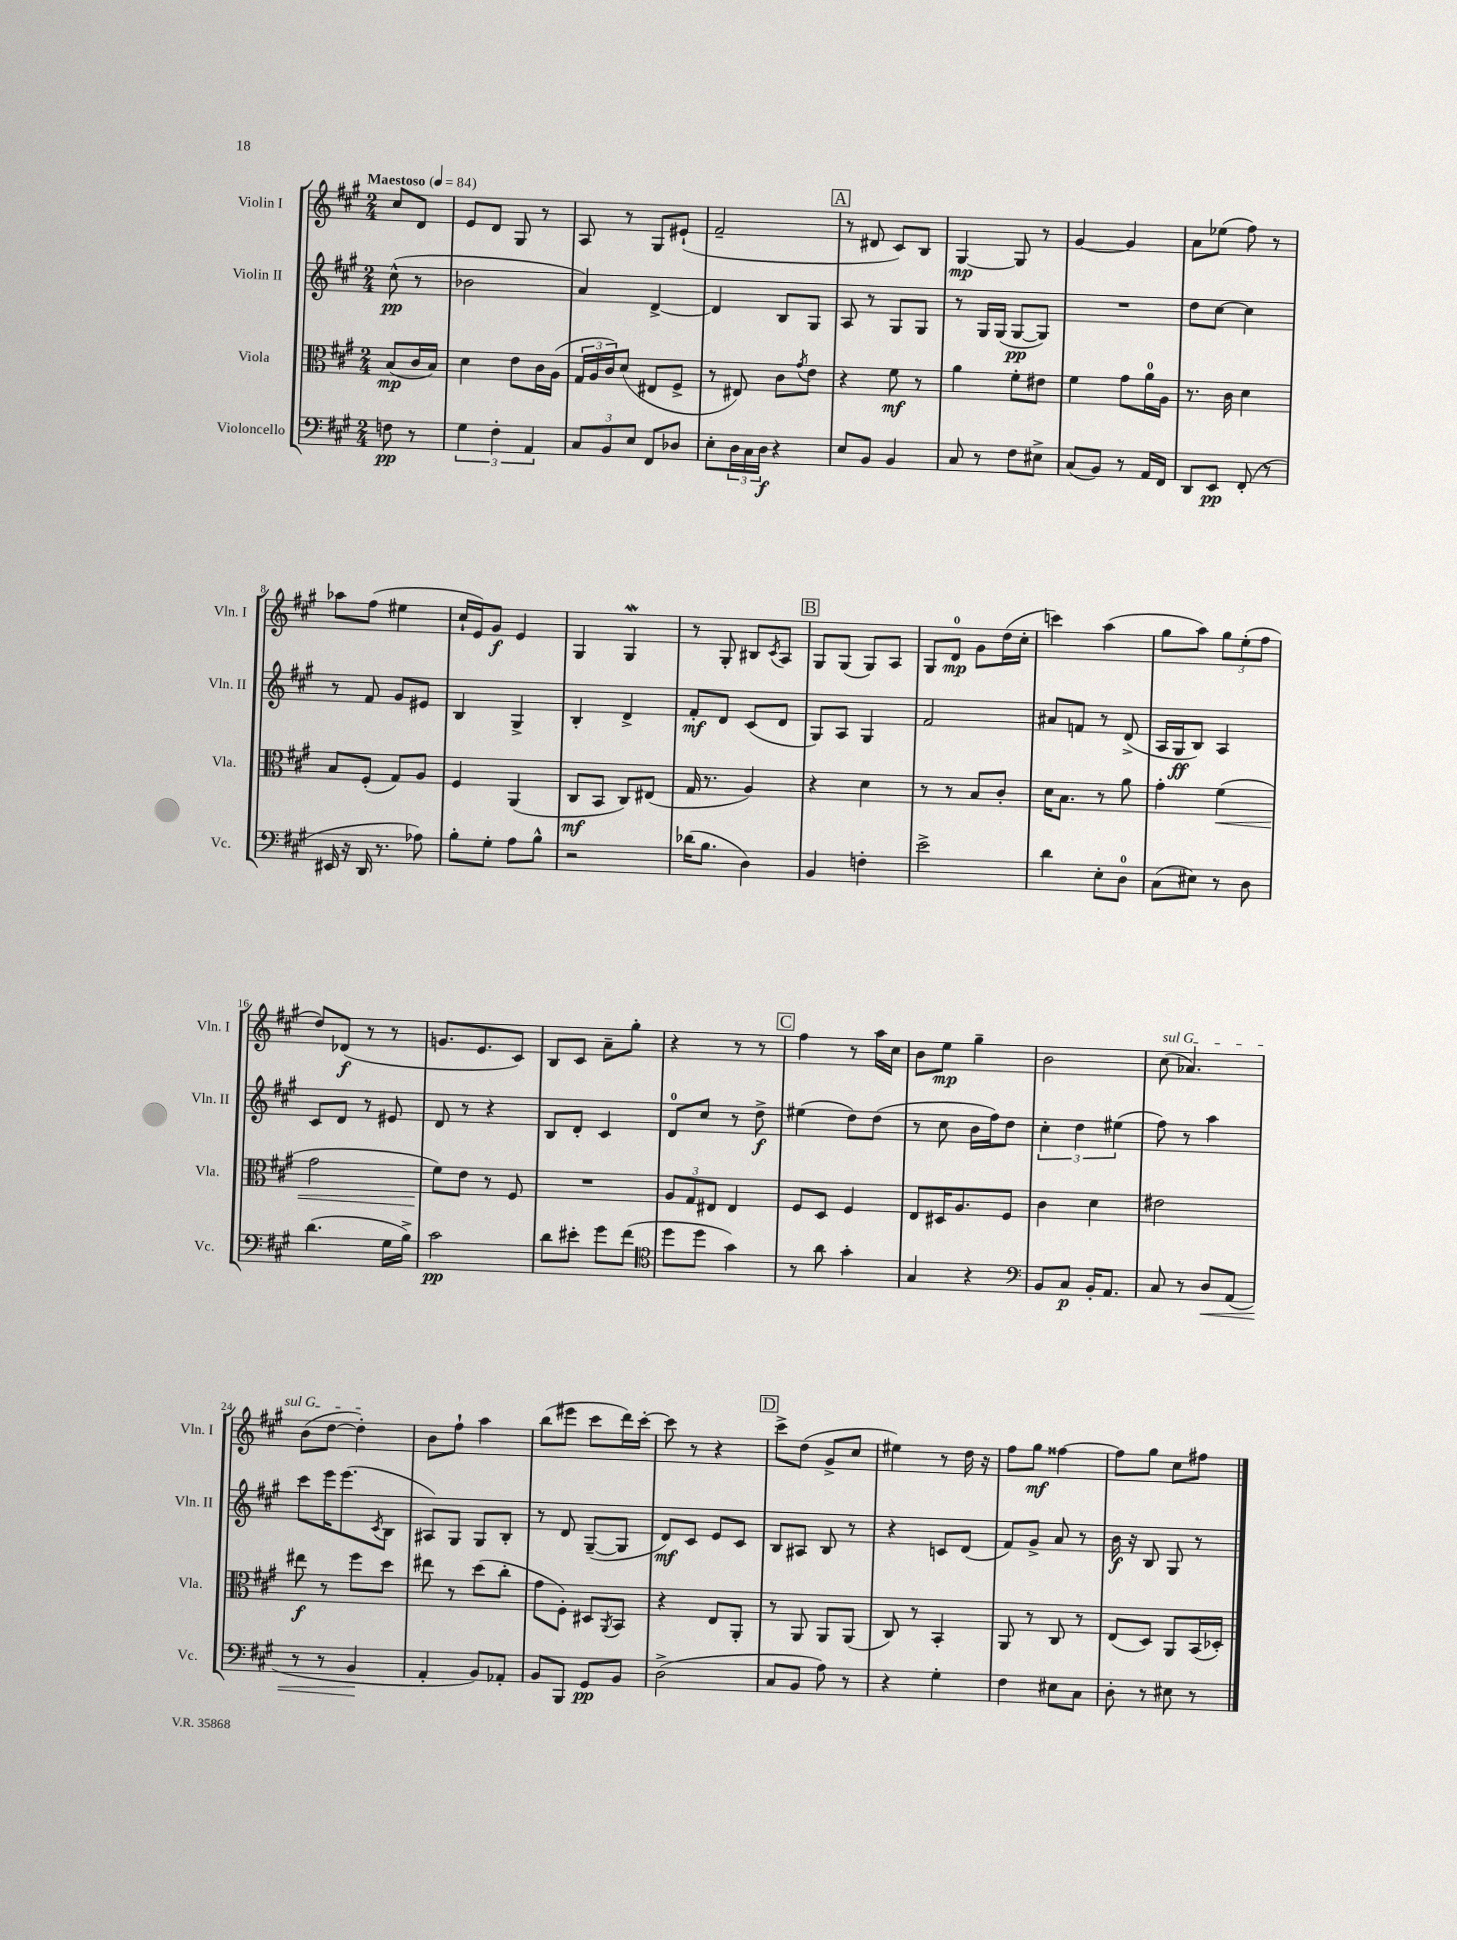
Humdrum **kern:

**kern	**kern	**kern	**kern
*staff4	*staff3	*staff2	*staff1
*clefF4	*clefC3	*clefG2	*clefG2
*k[f#c#g#]	*k[f#c#g#]	*k[f#c#g#]	*k[f#c#g#]
*M2/4	*M2/4	*M2/4	*M2/4
*MM84	*MM84	*MM84	*MM84
8F	(8B	(8cc#^^	8cc#
8r	16c#	8r	8d
.	16B)	.	.
=	=	=	=
6G#	4d	2b-	8e
.	.	.	8d
6F#'	.	.	.
.	8e	.	8G#
6AA	.	.	.
.	16c#	.	8r
.	(16A	.	.
=	=	=	=
12C#	24G#	4a)	8A
.	24A	.	.
12BB	24c#)	.	.
.	(8d	.	8r
12E	.	.	.
8FF#	8E#	[4d^	8G#
8D-	8F#^	.	(8e#`
=	=	=	=
8E'	8r	4d]	2f#~
24D	8E#)	.	.
24C#	.	.	.
24D	.	.	.
4r	8c#	8B	.
.	8qg#	.	.
.	8e	8G#	.
=	=	=	=
8E	4r	8A	8r
8BB	.	8r	8d#
4BB	8f#	8G#	8c#)
.	8r	8G#	8B
=	=	=	=
8C#	4a	8r	[4G#
8r	.	16G#	.
.	.	(16G#	.
8F#	8f#'	[8G#	8G#]
8E#^	8e#	8G#])	8r
=	=	=	=
(8C#	4f#	2r	[4g#
8BB)	.	.	.
8r	8g#	.	4g#]
16AA	16a	.	.
16FF#	16A	.	.
=	=	=	=
8DD	8.r	8dd	8a
8EE	.	[8cc#	(8ee-
.	16c#	.	.
(8FF#'	4d	4cc#]	8ff#)
8r	.	.	8r
=	=	=	=
16EE#	8B	8r	8aa-
16r	.	.	.
16DD	(8F#'	8f#	(8ff#
8.r	.	.	.
.	8G#)	8g#	4ee#
8A-)	8A	8e#	.
=	=	=	=
8B'	4F#	4B	16cc#`
.	.	.	16e)
8G#'	.	.	8g#
8A	(4AA	4G#^	4e
8B^^	.	.	.
=	=	=	=
2r	8C#	4B'	4G#
.	8BB	.	.
.	8C#)	4d^	4G#
.	(8E#	.	.
=	=	=	=
(16d-	16G#	8f#'	8r
8.B	8.r	.	.
.	.	8d	8G#'
4D)	4A)	(8c#	8B#
.	.	.	8qc#
.	.	8d	8A
=	=	=	=
4BB	4r	8G#)	8G#
.	.	8A	(8G#
4F'	4d	4G#	8G#)
.	.	.	8A
=	=	=	=
2e^	8r	2f#	8G#
.	8r	.	8d
.	8B	.	8g#
.	8c#'	.	(16dd
.	.	.	16cc#'
=	=	=	=
4d	16d	8a#	4ccc)
.	8.B	.	.
.	.	8f	.
8E'	8r	8r	(4aa
8D	8a	(8d^	.
=	=	=	=
(8C#	4g#'	16A	8gg#
.	.	16G#	.
8E#)	.	8B)	8aa)
8r	(4f#	4A	12gg#
.	.	.	(12ee'
8D	.	.	.
.	.	.	12ff#
=	=	=	=
(4.d	2g#	8c#	8dd)
.	.	8d	(8d-
.	.	8r	8r
16G#	.	8e#	8r
16B^)	.	.	.
=	=	=	=
2c#	8f#)	8d	8.g
.	8e	8r	.
.	.	.	8.e
.	8r	4r	.
.	8F#	.	8c#)
=	=	=	=
8d	2r	8B	8B
8e#'	.	8d'	8c#
8g#	.	4c#	8a~
(8f#	.	.	8gg#'
=	=	=	=
*clefC4	*	*	*
8dd	12A	8d	4r
.	12G#	.	.
8dd	.	8cc#	.
.	12E#	.	.
4g#)	4E#	8r	8r
.	.	8dd^	8r
=	=	=	=
8r	8F#	(4ee#	4ff#
8a	8D	.	.
4g#'	4F#	8dd)	8r
.	.	(8dd	16aa
.	.	.	16cc#
=	=	=	=
4G#	8E	8r	8b
.	16D#	8cc#	8ee
.	8.A	.	.
4r	.	16b	4gg#~
.	.	16ff#)	.
.	8F#	8dd	.
=	=	=	=
*clefF4	*	*	*
8BB	4c#	6cc#'	2b
8C#	.	.	.
.	.	6dd	.
16BB'	4d	.	.
8.AA	.	.	.
.	.	(6ee#	.
=	=	=	=
8C#	2e#	8ff#)	(8cc#
8r	.	8r	4.a-)
8D	.	4aa	.
(8AA	.	.	.
=	=	=	=
8r	8ee#	8ccc#	(8b
8r	8r	16eee	[8dd
.	.	(8.eee	.
4BB	8ff#	.	4dd'])
.	.	8qc#	.
.	8dd	8B	.
=	=	=	=
4AA'	8ee#	8A#)	8b
.	8r	8G#	8ff#`
8BB)	(8dd	8G#	4aa
8AA-'	8cc#'	8B'	.
=	=	=	=
8BB	8g#	8r	(8bb
8BBB	8F#')	8d	8eee#
8GG#	8D#	([8G#~	8ccc#
.	8qAA	.	.
8BB	8BB	8G#]	16ddd)
.	.	.	[16ccc#'
=	=	=	=
(2D^	4r	8d)	8ccc#]
.	.	8c#	8r
.	8E	8e	4r
.	8AA'	8c#	.
=	=	=	=
8C#	8r	8B	8ccc#^
8BB	8AA	8A#	(8dd
8A)	8AA	8B	8g#^
8r	(8AA	8r	8cc#
=	=	=	=
4r	8C#)	4r	4ee#)
.	8r	.	.
4G#'	4BB'	8c	8r
.	.	(8d	16dd
.	.	.	16r
=	=	=	=
4F#	8AA	8f#)	8ff#
.	8r	8g#^	8gg#
8E#	8C#	8a	[4ff##
8C#	8r	8r	.
=	=	=	=
8D'	(8E	16b	8ff##]
.	.	16r	.
8r	8D)	8B	8gg#
8E#	8AA	8G#	8cc#
8r	(16BB	8r	8ff#
.	16D-')	.	.
==	==	==	==
*-	*-	*-	*-
